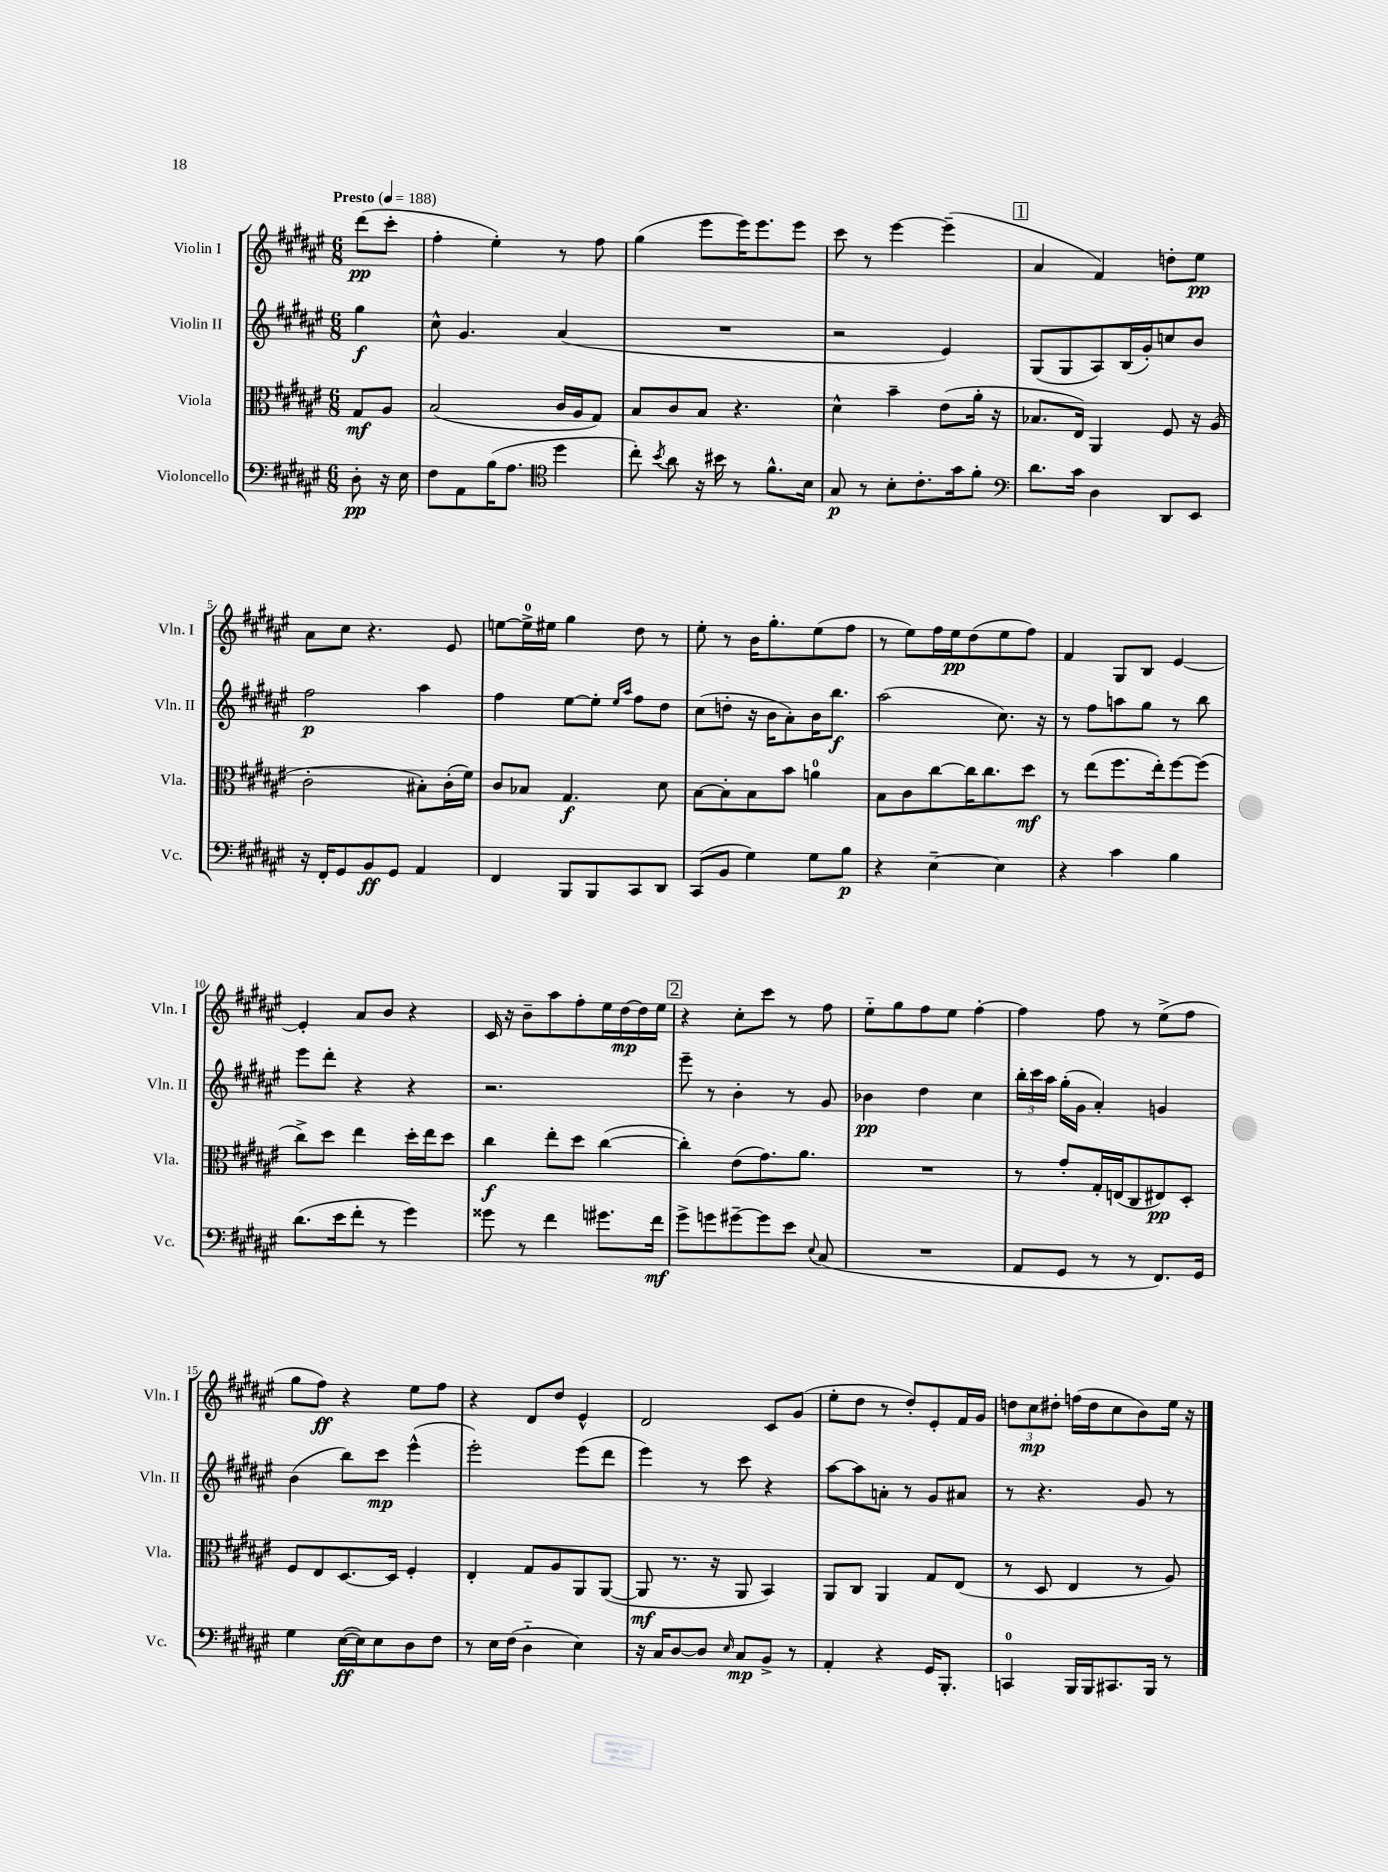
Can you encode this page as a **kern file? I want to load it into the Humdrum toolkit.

**kern	**dynam	**kern	**dynam	**kern	**dynam	**kern	**dynam
*part4	*part4	*part3	*part3	*part2	*part2	*part1	*part1
*staff4	*staff4	*staff3	*staff3	*staff2	*staff2	*staff1	*staff1
*I"Violoncello	*	*I"Viola	*	*I"Violin II	*	*I"Violin I	*
*I'Vc.	*	*I'Vla.	*	*I'Vln. II	*	*I'Vln. I	*
*clefF4	*	*clefC3	*	*clefG2	*	*clefG2	*
*k[f#c#g#d#a#e#]	*	*k[f#c#g#d#a#e#]	*	*k[f#c#g#d#a#e#]	*	*k[f#c#g#d#a#e#]	*
*M6/8	*	*M6/8	*	*M6/8	*	*M6/8	*
*MM188	*	*MM188	*	*MM188	*	*MM188	*
=	=	=	=	=	=	=	=
!	!	!	!	!	!	!LO:TX:a:B:t=Presto	!
8D#'\	pp	8G#/L	mf	4gg#\	f	(8ddd#\L	pp
16r	.	8A#/J	.	.	.	8ccc#'\J	.
16E#\	.	.	.	.	.	.	.
=1	=1	=1	=1	=1	=1	=1	=1
8F#\L	.	(2B/	.	8cc#^^\	.	4ff#'\	.
8AA#\	.	.	.	4.g#/	.	.	.
(16B\K	.	.	.	.	.	4ee#'\)	.
8.A#\J	.	.	.	.	.	.	.
*clefC4	*	*	*	*	*	*	*
4dd#\	.	16c#/LL	.	(4a#/	.	8r	.
.	.	16A#/J	.	.	.	.	.
.	.	8G#/J)	.	.	.	8ff#\	.
=2	=2	=2	=2	=2	=2	=2	=2
8cc#'\)	.	8B/L	.	2.r	.	(4gg#\	.
8qb/	.	.	.	.	.	.	.
8a#\	.	8c#/	.	.	.	.	.
16r	.	8B/J	.	.	.	8eee#\L	.
16b#X\	.	.	.	.	.	.	.
8r	.	4.r	.	.	.	16eee#\K)	.
.	.	.	.	.	.	8.eee#\	.
8.f#^^\L	.	.	.	.	.	.	.
.	.	.	.	.	.	8eee#\J	.
16B\Jk	.	.	.	.	.	.	.
=3	=3	=3	=3	=3	=3	=3	=3
8G#/	p	4d#^^\	.	2r	.	8ccc#\	.
8r	.	.	.	.	.	8r	.
8B'\L	.	4b~\	.	.	.	[4eee#\	.
8.c#'\	.	.	.	.	.	.	.
.	.	(8e#\L	.	4e#/)	.	(4eee#~\]	.
16g#\k	.	.	.	.	.	.	.
8f#'\J	.	16a#'\Jk	.	.	.	.	.
.	.	16r	.	.	.	.	.
!!LO:REH:place=s1:t=1
=4	=4	=4	=4	=4	=4	=4	=4
*clefF4	*	*	*	*	*	*	*
8.d#\L	.	8.B-X/L	.	(8G#/L	.	4a#/	.
.	.	.	.	8G#/	.	.	.
16c#\Jk	.	16E#/Jk)	.	.	.	.	.
4D#\	.	4AA#/	.	8A#/)	.	4f#/)	.
.	.	.	.	(16B/L	.	.	.
.	.	.	.	16g#'/J)	.	.	.
8DD#/L	.	8F#/	.	8ccn/	.	8ddn'\L	.
8EE#/J	.	16r	.	8b/J	.	8ee#\J	pp
.	.	(16A#/	.	.	.	.	.
!!LO:LB:g=z
=5	=5	=5	=5	=5	=5	=5	=5
16r	.	2c#'\	.	2ff#\	p	8a#\L	.
16FF#'/KL	.	.	.	.	.	.	.
8GG#/	.	.	.	.	.	8cc#\J	.
8BB/	ff	.	.	.	.	4.r	.
8GG#/J	.	.	.	.	.	.	.
4AA#/	.	8B#X'\L)	.	4aa#\	.	.	.
.	.	(16c#'\L	.	.	.	8e#/	.
.	.	16f#\JJ)	.	.	.	.	.
=6	=6	=6	=6	=6	=6	=6	=6
4FF#/	.	8c#/L	.	4ff#\	.	[8een\L	.
.	.	8B-X/J	.	.	.	16ee^\L]	.
.	.	.	.	.	.	16ee#X\JJ	.
8BBB/L	.	4.G#/	f	[8ee#\L	.	4gg#\	.
8BBB/	.	.	.	8ee#'\J]	.	.	.
.	.	.	.	16qqee#/LL	.	.	.
.	.	.	.	16qqaa#/JJ	.	.	.
8CC#/	.	.	.	8ff#\L	.	8dd#\	.
8DD#/J	.	8d#\	.	8dd#\J	.	8r	.
=7	=7	=7	=7	=7	=7	=7	=7
(8CC#/L	.	[8B\L	.	(8cc#\L	.	8ee#'\	.
8BB/J	.	8B'\]	.	8ddn'\J	.	8r	.
4G#\)	.	8B\	.	16r	.	16b\KL	.
.	.	.	.	16b\KL	.	8.gg#'\	.
.	.	8b\J	.	8a#'\)	.	.	.
8G#\L	.	4an\	.	16b\K	.	(8ee#\	.
.	.	.	.	8.bb\J	f	.	.
8B\J	p	.	.	.	.	8ff#\J	.
=8	=8	=8	=8	=8	=8	=8	=8
4r	.	8B\L	.	(2aa#\	.	8r	.
.	.	8c#\	.	.	.	8ee#\L)	.
[4E#~\	.	[8cc#\	.	.	.	16ff#\L	.
.	.	.	.	.	.	16ee#\J	pp
.	.	16cc#\K]	.	.	.	(8dd#\	.
.	.	8.cc#\	.	.	.	.	.
4E#\]	.	.	.	8.cc#\)	.	8ee#\	.
.	.	8dd#\J	mf	.	.	8ff#\J)	.
.	.	.	.	16r	.	.	.
=9	=9	=9	=9	=9	=9	=9	=9
4r	.	8r	.	8r	.	4f#/	.
.	.	(8ee#\L	.	8ff#\L	.	.	.
4c#\	.	8.ff#\	.	8aan\	.	8G#/L	.
.	.	.	.	8gg#\J	.	8B/J	.
.	.	16ee#'\k)	.	.	.	.	.
4B\	.	[8ff#\	.	8r	.	[4e#/	.
.	.	(8ff#\J]	.	8bb\	.	.	.
!!LO:LB:g=z
=10	=10	=10	=10	=10	=10	=10	=10
(8.d#\L	.	8cc#^\L)	.	8eee#\L	.	4e#'/]	.
.	.	8dd#\J	.	8ddd#'\J	.	.	.
16e#\k	.	.	.	.	.	.	.
8f#'\J	.	4ee#\	.	4r	.	8a#/L	.
8r	.	.	.	.	.	8b/J	.
4g#\)	.	16dd#'\LL	.	4r	.	4r	.
.	.	16ee#\J	.	.	.	.	.
.	.	8dd#\J	.	.	.	.	.
=11	=11	=11	=11	=11	=11	=11	=11
8g##X\	.	4cc#\	f	2.r	.	16c#/	.
.	.	.	.	.	.	16r	.
8r	.	.	.	.	.	8b~\L	.
4f#\	.	8ee#'\L	.	.	.	8aa#\	.
.	.	8dd#\J	.	.	.	8ff#'\	.
8.g#X\L	.	([4cc#\	.	.	.	16ee#\L	.
.	.	.	.	.	.	[16dd#\	mp
.	.	.	.	.	.	16dd#\]	.
16f#\Jk	mf	.	.	.	.	16ee#\JJ	.
!!LO:REH:place=s1:t=2
=12	=12	=12	=12	=12	=12	=12	=12
8g#^\L	.	4cc#'\])	.	8eee#~\	.	4r	.
8gn\	.	.	.	8r	.	.	.
[8g#X~\	.	(8e#\L	.	4b'\	.	8cc#'\L	.
8g#\]	.	8.g#\)	.	.	.	8ccc#\J	.
8e#\J	.	.	.	8r	.	8r	.
.	.	8.a#\J	.	.	.	.	.
8qqE#/	.	.	.	.	.	.	.
(8C#/	.	.	.	8g#/	.	8ff#\	.
=13	=13	=13	=13	=13	=13	=13	=13
2.r	.	2.r	.	4b-X\	pp	8ee#\L	.
.	.	.	.	.	.	8gg#\	.
.	.	.	.	4dd#\	.	8ff#\	.
.	.	.	.	.	.	8ee#\J	.
.	.	.	.	4cc#\	.	[4ff#'\	.
=14	=14	=14	=14	=14	=14	=14	=14
8AA#/L	.	8r	.	24bb'\LL	.	4ff#\]	.
.	.	.	.	24ccc#\	.	.	.
.	.	.	.	24aa#\JJ	.	.	.
8GG#/J	.	8g#'/L	.	(16gg#'\LL	.	.	.
.	.	.	.	16g#\JJ	.	.	.
8r	.	16G#'/L	.	4a#'/)	.	8ff#\	.
.	.	(16En/J	.	.	.	.	.
8r	.	8C#/	.	.	.	8r	.
8.FF#/L)	.	8E#X/)	pp	4gn/	.	(8ee#^\L	.
.	.	8D#'/J	.	.	.	8ff#\J	.
16GG#/Jk	.	.	.	.	.	.	.
!!LO:LB:g=z
=15	=15	=15	=15	=15	=15	=15	=15
4G#\	.	8F#/L	.	(4b\	.	8gg#\L	.
.	.	8E#/	.	.	.	8ff#\J)	ff
([16E#\LL	ff	[8.D#/	.	8bb\L)	.	4r	.
16E#\J])	.	.	.	.	.	.	.
8E#\	.	.	.	8ccc#\J	mp	.	.
.	.	16D#/Jk]	.	.	.	.	.
8D#\	.	4F#'/	.	(4eee#^^\	.	8ee#\L	.
8F#\J	.	.	.	.	.	8ff#\J	.
=16	=16	=16	=16	=16	=16	=16	=16
8r	.	4E#'/	.	2eee#'\)	.	4r	.
16E#\LL	.	.	.	.	.	.	.
(16F#\JJ	.	.	.	.	.	.	.
4D#\	.	8G#/L	.	.	.	8d#/L	.
.	.	8A#/	.	.	.	8dd#/J	.
4E#\)	.	8AA#/	.	(8eee#\L	.	4e#^^/	.
.	.	([8AA#/J	.	8ddd#\J	.	.	.
=17	=17	=17	=17	=17	=17	=17	=17
16r	.	8AA#/]	mf	4eee#\)	.	2d#/	.
16C#/KL	.	.	.	.	.	.	.
[8D#/	.	8.r	.	.	.	.	.
8D#/J]	.	.	.	8r	.	.	.
.	.	16r	.	.	.	.	.
16qqE#/	.	.	.	.	.	.	.
8C#/L	mp	8AA#/	.	8ccc#\	.	.	.
8BB^/J	.	4BB/)	.	4r	.	8c#/L	.
8r	.	.	.	.	.	(8g#/J	.
=18	=18	=18	=18	=18	=18	=18	=18
4AA#'/	.	8AA#/L	.	[8aa#\L	.	8ee#'\L	.
.	.	8C#/J	.	8aa#\]	.	8dd#\J	.
4r	.	4AA#/	.	8an'\J	.	8r	.
.	.	.	.	8r	.	8dd#'/L)	.
16GG#/KL	.	8G#/L	.	8g#/L	.	8e#'/	.
8.BBB'/J	.	.	.	.	.	.	.
.	.	(8E#/J	.	8a#X/J	.	16f#/L	.
.	.	.	.	.	.	16g#/JJ	.
=19	=19	=19	=19	=19	=19	=19	=19
4CCn/	.	8r	.	8r	.	12ddn\L	.
.	.	.	.	.	.	12cc#\	mp
.	.	8D#/	.	4.r	.	.	.
.	.	.	.	.	.	12dd#X'\J	.
16BBB/LL	.	4E#/	.	.	.	(16ffn\LL	.
16BBB/J	.	.	.	.	.	16dd#\J	.
8.CC#X/	.	.	.	.	.	8cc#\	.
.	.	8r	.	8g#/	.	8b\)	.
16BBB/Jk	.	.	.	.	.	.	.
8r	.	8A#/)	.	8r	.	16ee#\Jk	.
.	.	.	.	.	.	16r	.
==	==	==	==	==	==	==	==
*-	*-	*-	*-	*-	*-	*-	*-
